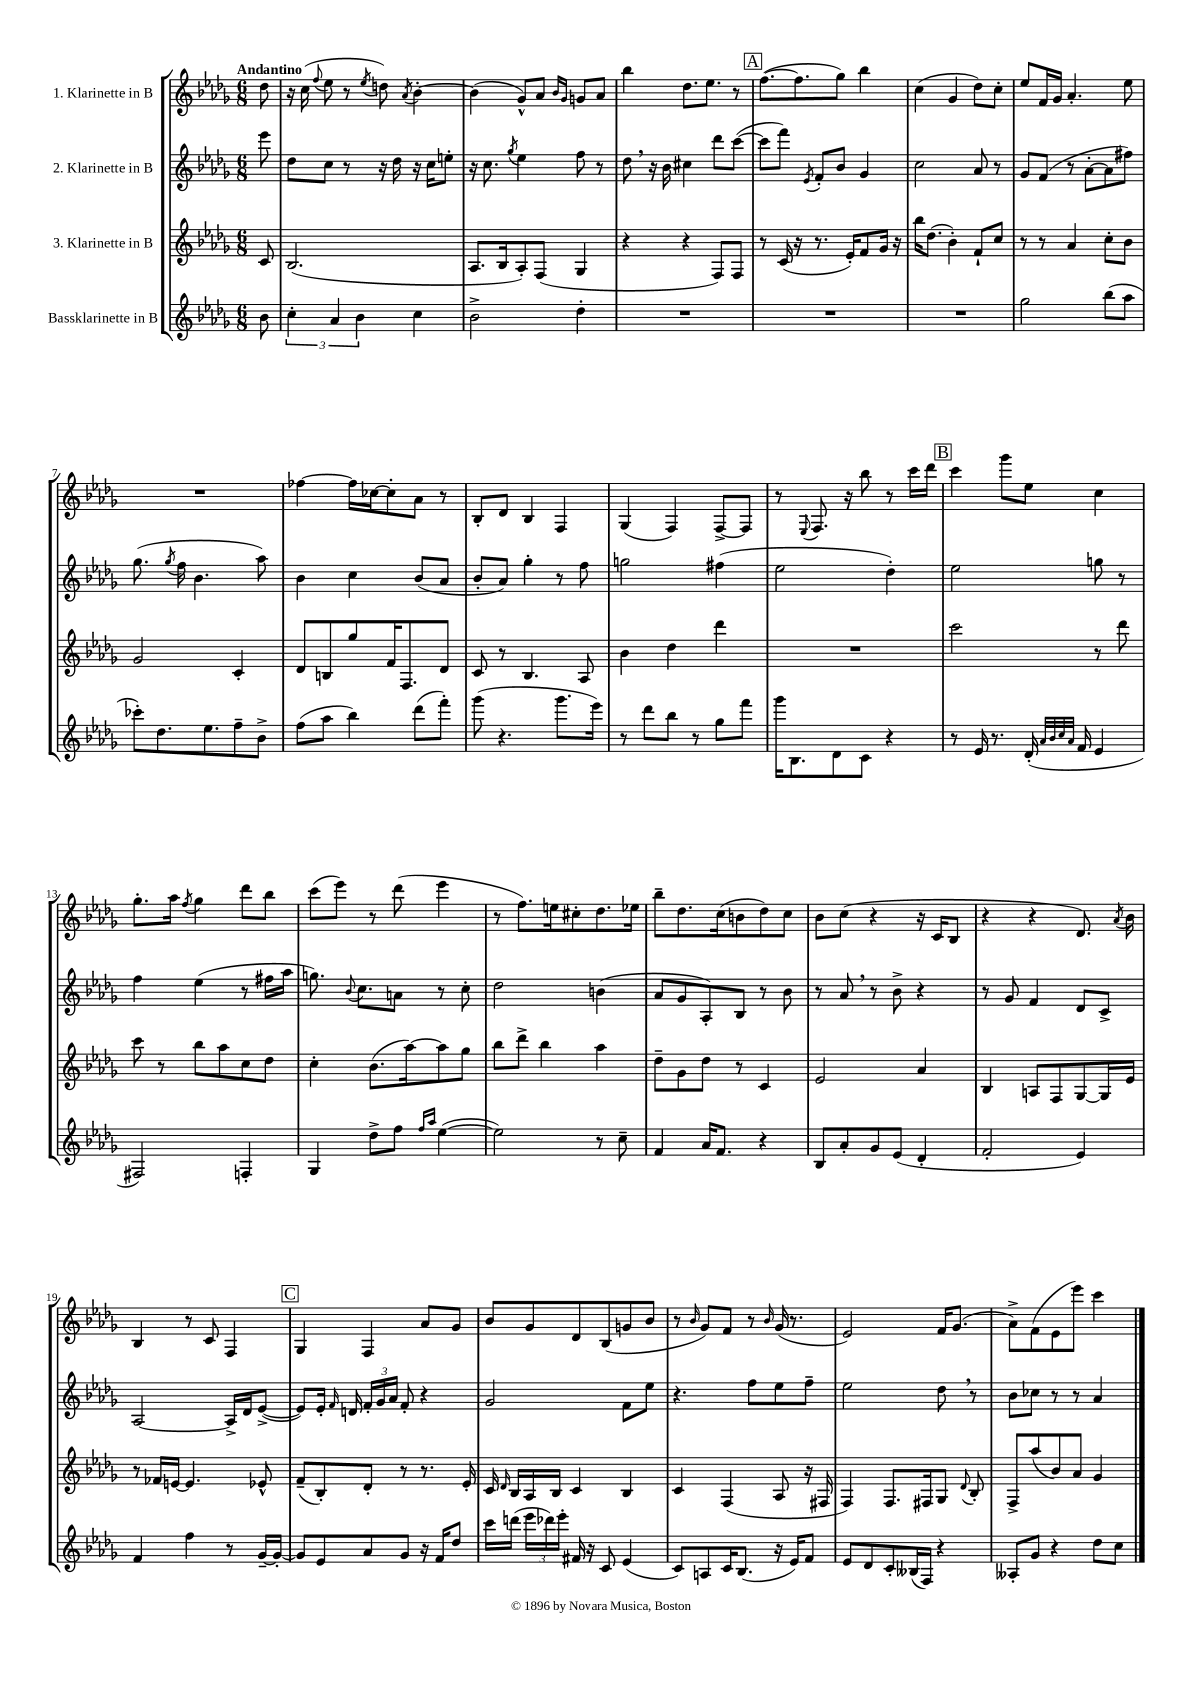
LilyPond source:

<<
\new StaffGroup <<
\new Staff = "s0" \with { instrumentName = "1. Klarinette in B" } {
    \clef treble \key des \major \numericTimeSignature \time 6/8 \partial 8 \tempo "Andantino"
    \autoBeamOff des''8 |
    r16 c''16( \appoggiatura { f''8 } ees''8 r8 \acciaccatura { ees''8 } d''8) \acciaccatura { aes'8 } bes'4~-. |
    bes'4( ges'8[-^) aes'8] \grace { bes'16[ ges'16] } g'8[ aes'8] |
    bes''4 des''8.[ ees''8.] r8 |
    \mark \markup { \box "A" } f''8.[~( f''8. ges''8]) bes''4 |
    c''4( ges'4 des''8[) c''8]-. |
    ees''8[ f'16 ges'16] aes'4.-. ees''8 |
    R2. |
    fes''4~ fes''16[ ces''16~ ces''8-. aes'8] r8 |
    bes8[-. des'8] bes4 f4 |
    ges4( f4) f8[~-> f8] |
    r8 \appoggiatura { ees8 } f8. r16 bes''8 r8 c'''16[ des'''16] |
    \mark \markup { \box "B" } c'''4 ges'''8[ ees''8] c''4 |
    ges''8.[-. aes''16] \acciaccatura { f''8 } ges''4 des'''8[ bes''8] |
    c'''8[( ees'''8]) r8 des'''8( ees'''4 |
    r8 f''8.[) e''16 cis''8-. des''8. ees''16] |
    bes''8[-- des''8. c''16( b'8 des''8) c''8] |
    bes'8[ c''8]( r4 r16 c'16[ bes8] |
    r4 r4 des'8.) \acciaccatura { aes'8 } bes'16 |
    bes4 r8 c'8 f4 |
    \mark \markup { \box "C" } ges4 f4 aes'8[ ges'8] |
    bes'8[ ges'8 des'8 bes8( g'8 bes'8] |
    r8 \grace { bes'16 } ges'8[) f'8] r8 \grace { bes'16 } ges'16( r8. |
    ees'2) f'16[ ges'8.]( |
    aes'8[->) f'8( ees'8 ees'''8]) c'''4 \bar "|." |
}
\new Staff = "s1" \with { instrumentName = "2. Klarinette in B" } {
    \clef treble \key des \major \numericTimeSignature \time 6/8 \partial 8
    \autoBeamOff ees'''8 |
    des''8[ c''8] r8 r16 des''16 r16 c''16[ e''8]-. |
    r16 c''8. \acciaccatura { ges''8 } ees''4 f''8 r8 |
    des''8 \breathe r16 bes'16 cis''4 des'''8[ c'''8]~( |
    \mark \markup { \box "A" } c'''8[ f'''8]) \acciaccatura { ees'8 } f'8[-. bes'8] ges'4 |
    c''2 aes'8 r8 |
    ges'8[ f'8]( r8 aes'8[~-. aes'8 fis''8]) |
    ges''8.( \acciaccatura { ges''8 } f''16 bes'4. aes''8) |
    bes'4 c''4 bes'8[( aes'8] |
    bes'8[-. aes'8]) ges''4-. r8 f''8 |
    g''2 fis''4( |
    ees''2 des''4-.) |
    \mark \markup { \box "B" } ees''2 g''8 r8 |
    f''4 ees''4( r8 fis''16[ aes''16] |
    g''8.) \appoggiatura { bes'8 } c''8.[ a'8] r8 c''8-. |
    des''2 b'4( |
    aes'8[ ges'8 aes8-.) bes8] r8 bes'8 |
    r8 aes'8 \breathe r8 bes'8-> r4 |
    r8 ges'8 f'4 des'8[ c'8]-> |
    aes2~ aes16[-> des'16 ees'8]~->( |
    \mark \markup { \box "C" } ees'8[) ees'16]-. \grace { f'16 } d'16 \tuplet 3/2 { f'16[-. ges'16 aes'16] } f'8-. r4 |
    ges'2 f'8[ ees''8] |
    r4. f''8[ ees''8 f''8]-- |
    ees''2 des''8 \breathe r8 |
    bes'8[ ces''8] r8 r8 aes'4 \bar "|." |
}
\new Staff = "s2" \with { instrumentName = "3. Klarinette in B" } {
    \clef treble \key des \major \numericTimeSignature \time 6/8 \partial 8
    \autoBeamOff c'8 |
    bes2.( |
    aes8.[ bes16 aes8-.) f8]( ges4 |
    r4 r4 f8[) f8] |
    \mark \markup { \box "A" } r8 c'16( r16 r8. ees'16[-.) f'8 ges'16] r16 |
    bes''16[ des''8.]( bes'4-.) f'8[-! c''8] |
    r8 r8 aes'4 c''8[-. bes'8] |
    ges'2 c'4-. |
    des'8[ b8 ges''8 f'16 f8. des'8] |
    c'8 r8 bes4. aes8 |
    bes'4 des''4 des'''4 |
    R2. |
    \mark \markup { \box "B" } c'''2 r8 des'''8 |
    c'''8 r8 bes''8[ aes''8 c''8 des''8] |
    c''4-. bes'8.[( aes''16~) aes''8 ges''8] |
    bes''8[ des'''8]-> bes''4 aes''4 |
    des''8[-- ges'8 des''8] r8 c'4 |
    ees'2 aes'4 |
    bes4 a8[ f8 ges8~ ges16 ees'16] |
    r8 fes'16[ e'16]~ e'4. ees'8-^ |
    \mark \markup { \box "C" } f'8[--( bes8-.) des'8]-. r8 r8. ees'16-. |
    c'16 \grace { des'16 } bes16[ aes16 bes16] c'4 bes4 |
    c'4 f4( aes8 r16 fis16 |
    f4) f8.[ fis16 ges8] \appoggiatura { des'8 } bes8-. |
    f8[-> aes''8( bes'8) aes'8] ges'4 \bar "|." |
}
\new Staff = "s3" \with { instrumentName = "Bassklarinette in B" } {
    \clef treble \key des \major \numericTimeSignature \time 6/8 \partial 8
    \autoBeamOff bes'8 |
    \tuplet 3/2 { c''4-. aes'4 bes'4 } c''4 |
    bes'2-> des''4-. |
    R2. |
    \mark \markup { \box "A" } R2. |
    R2. |
    ges''2 bes''8[( aes''8] |
    ces'''8[-.) des''8. ees''8. f''8-- bes'8]-> |
    f''8[( aes''8] bes''4) des'''8[( f'''8]-.) |
    ges'''8( r4. ges'''8.[ ees'''16]) |
    r8 des'''8[ bes''8] r8 ges''8[ f'''8] |
    ges'''16[ bes8. des'8 c'8] r4 |
    \mark \markup { \box "B" } r8 ees'16 r8. des'16-.( \grace { aes'32[ bes'32 c''32 aes'32] } f'16 ees'4 |
    fis2) f4-. |
    ges4 des''8[-> f''8] \grace { f''16[ aes''16] } ees''4~( |
    ees''2) r8 c''8-- |
    f'4 aes'16[ f'8.] r4 |
    bes8[ aes'8-. ges'8 ees'8]( des'4-. |
    f'2-. ees'4) |
    f'4 f''4 r8 ges'16[~-- ges'16]~-. |
    \mark \markup { \box "C" } ges'8[ ees'8 aes'8 ges'8] r16 f'16[ des''8] |
    c'''16[ d'''16]( \tuplet 3/2 { ees'''16[ des'''16) ees'''16]-. } fis'16 r16 c'8 ees'4( |
    c'8[) a8 c'16 bes8.]( r16 ees'16[) f'8] |
    ees'8[ des'8 c'8-. beses16( f16]) r4 |
    aeses8[-. ges'8] r4 des''8[ c''8] \bar "|." |
}
>>
>>
